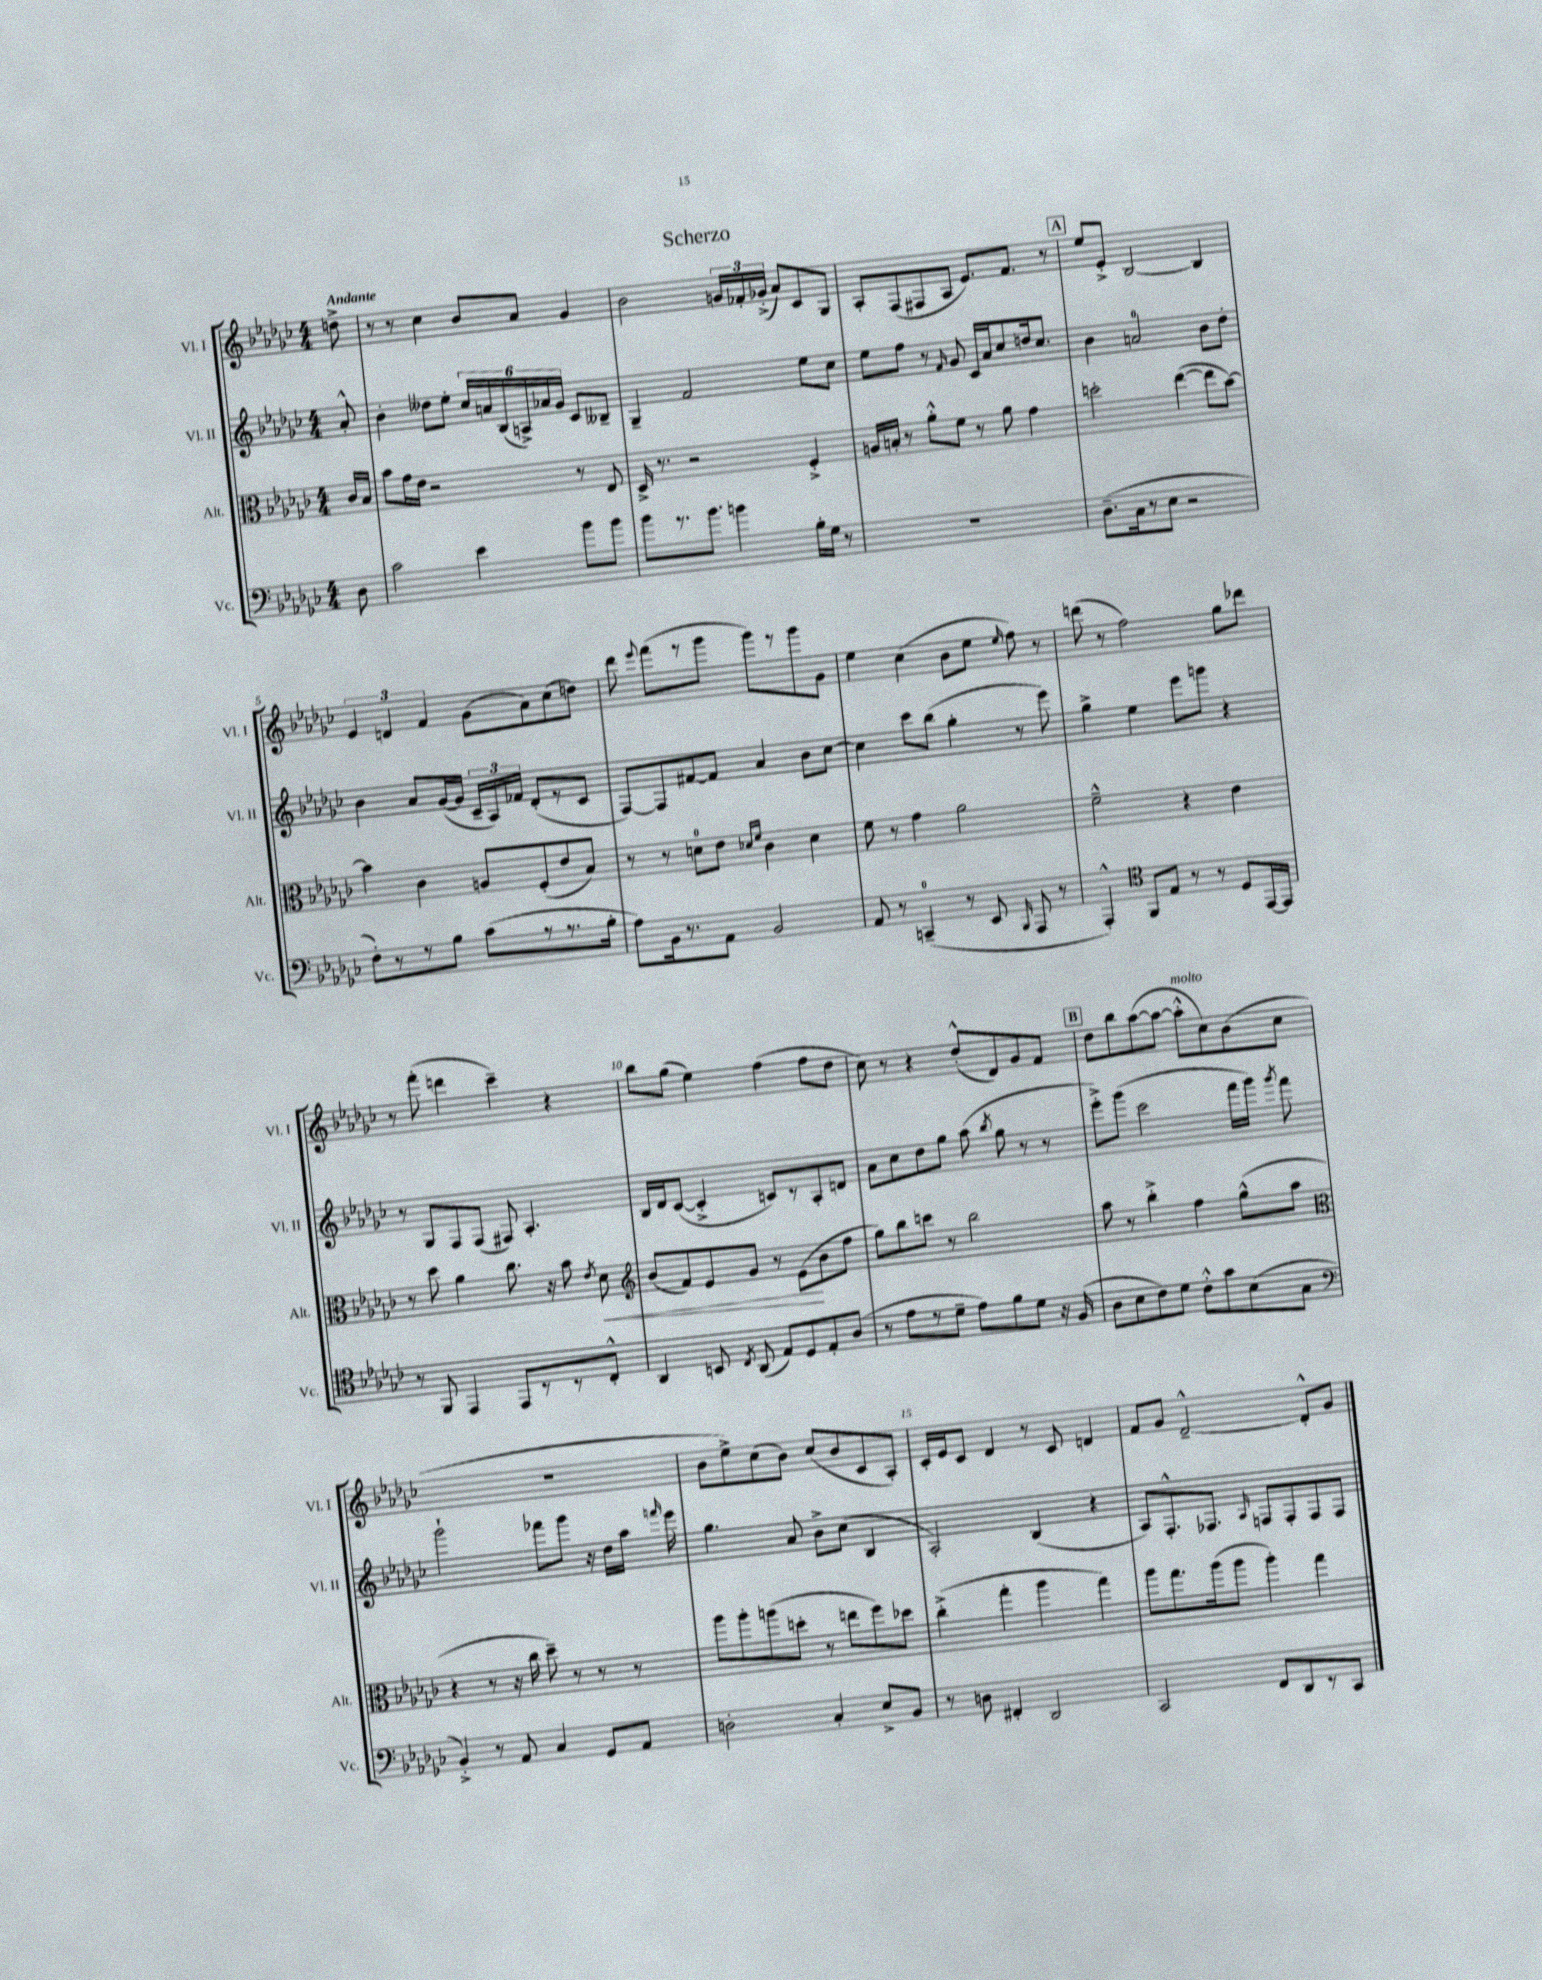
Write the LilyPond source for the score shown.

\header { title = "Scherzo" }
<<
\new StaffGroup <<
\new Staff = "s0" \with { instrumentName = "Vl. I" shortInstrumentName = "Vl. I" } {
    \clef treble \key ges \major \numericTimeSignature \time 4/4 \partial 8 \tempo "Andante"
    \autoBeamOff d''8-> |
    r8 r8 ces''4 bes'8[ aes'8] ges'4 |
    bes'2 \tuplet 3/2 { g'16[ fes'16-. ges'16]-.->( } aes'8[) ces'8 ges8] |
    aes8[-. f8( fis8 aes8] ees'8.[) f'8.] r8 |
    \mark \markup { \box "A" } ees''8[ ees'8]-.-> bes2~ bes4 |
    \tuplet 3/2 { ees'4 d'4 f'4 } ges'8[( aes'8) ces''8( d''8]) |
    des'''8 \appoggiatura { ees'''8 } f'''8[( r8 ges'''8] ges'''8[) r8 ges'''8 ges'8] |
    ees''4 ces''4( bes'8[ ees''8] \grace { ees''16 } f''8) r8 |
    d'''8( r8 f''2) ges''8[ des'''8] |
    r8 f'''8-.( d'''4 ces'''4--) r4 |
    bes''8[ ges''8]( ees''4) f''4( f''8[ des''8] |
    ces''8) r8 r4 des''8[-.-^( des'8) ges'8 f'8] |
    \mark \markup { \box "B" } des''8[ bes''8 aes''8~( aes''8]~ aes''8[-.-^^\markup { \italic "molto" } ces''8) bes'8( ces''8] |
    R1 |
    bes'8[ ees''8->) ces''8( bes'8]) ces''8[( bes'8 ces'8 aes8]-.) |
    ces'16[-. ees'16 ces'8] des'4 r8 ces'8 d'4 |
    f'8[ ges'8] des'2~---^ des'8[-.-^ ges'8] \bar "|." |
}
\new Staff = "s1" \with { instrumentName = "Vl. II" shortInstrumentName = "Vl. II" } {
    \clef treble \key ges \major \numericTimeSignature \time 4/4 \partial 8
    \autoBeamOff aes'8-.-^ |
    bes'4-. deses''8[ ees''8]-. \tuplet 6/4 { ces''16[ a'16 bes16( a16->) aes'16 ges'16] } ces'8[ beses8]-- |
    ges4-- f'2 ees''8[ ces''8] |
    ees''8[ f''8] r8 \grace { f'16 } ges'8 ces'16[ aes'16 ces''8 d''16 ces''8.] |
    \mark \markup { \box "A" } bes'4 a'2-0 bes'8[ des''8]-. |
    bes'4 aes'8[ ges'16~( ges'16] \tuplet 3/2 { ces'16[-- aes16) fes'16] } des'8[-.( r8 ces'8] |
    f8[~) f8 fis'8~ fis'8] aes'4 bes'8[ ces''8]~ |
    ces''4 ces'''8[ bes''8]( ges''4-. r8 ees'''8) |
    ges''4-> ees''4 ees'''8[ g'''8] r4 |
    r8 ges8[ f8 f8]( fis8) aes4.-. |
    bes16[ des'16 ces'8]~( ces'4-.-> c'8[) r8 aes8-. d'8] |
    aes'8[ ces''8 des''8 ges''8] aes''8( \acciaccatura { bes''8 } ges''8 r8 r8 |
    \mark \markup { \box "B" } ees'''8[-.->) ges'''8]( ces'''2 f'''16[ ges'''16]) \acciaccatura { ges'''8 } f'''8 |
    ges'''2-! fes'''8[ ges'''8] r16 des''16[ aes''16] \grace { f'''16 } ees'''16 |
    ges''4. aes'8 bes'8[-> ces''8]( bes4 |
    aes2-.) bes4( r4 |
    aes8[) f8.-.-^ fes8.] \grace { aes16 } f8[ f8-. f8 f8] \bar "|." |
}
\new Staff = "s2" \with { instrumentName = "Alt." shortInstrumentName = "Alt." } {
    \clef alto \key ges \major \numericTimeSignature \time 4/4 \partial 8
    \autoBeamOff ces'16[ bes16] |
    bes'8[ ges'16 ees'16] r2 r8 ees8 |
    des16-> r8. r2 f4-.-> |
    a16[ b16]-. r8 aes'8[-.-^ f'8] r8 aes'8 ges'4 |
    \mark \markup { \box "A" } d''2-. ees''4~( ees''8[ bes'8]~) |
    bes'4 ces'4 a8[ f8-.( ees'8 bes8]) |
    r8 r8 d'8[-0 ees'8] \grace { des'16[ f'16] } ces'4 des'4 |
    f'8 r8 ges'4 aes'2 |
    f'2---^ r4 ees'4 |
    r8 des''8 aes'4 ces''8. r16 bes'8 \acciaccatura { ees'8 } des'8\< |
    \clef treble bes'8[( f'8) ees'8 ges'8] r8 ees'8[\!( bes'8 f''8] |
    ges''8[) bes''8 c'''8] r8 bes''2 |
    \mark \markup { \box "B" } aes''8 r8 bes''4-.-> f''4 ges''8[-^( aes''8] |
    \clef alto r4 r8 r16 ces''16 des''8--) r8 r8 r8 |
    aes''8[ aes''8-. a''8( d''8]-. r8 e''8[ f''8) des''8] |
    ces''4-.->( ges''4-. aes''4 ges''4) |
    aes''8[ ges''8. aes''16( aes''8] aes''4-.) ges''4 \bar "|." |
}
\new Staff = "s3" \with { instrumentName = "Vc." shortInstrumentName = "Vc." } {
    \clef bass \key ges \major \numericTimeSignature \time 4/4 \partial 8
    \autoBeamOff des8 |
    ces'2 ees'4 bes'8[ bes'8] |
    bes'8[ r8. bes'8.] b'4 bes16[-. ges16] r8 |
    R1 |
    \mark \markup { \box "A" } des8.[--( ces16 r8 ees8] r2 |
    f8[-.) r8 r8 bes8] ces'8[( r8 r8. bes16]-. |
    aes8[) bes,16 r8. aes,8] bes,2 |
    aes,8 r8 c,4-0--( r8 ees,8 \grace { bes,,16 } aes,,8 r8 |
    aes,,4-.-^) \clef tenor f,8[ ees8] r8 r8 des8[ ees,16~ ees,16] |
    r8 f,8 ees,4 ees,8[ r8 r8 ces8]-.-^ |
    aes,4 b,8 \acciaccatura { ces8 } aes,8( ees8[) des8 ees8-. aes8]( |
    r8 ees'8[ r8 des'8]-- ees'8[) f'8 des'8] r16 f16( |
    \mark \markup { \box "B" } aes8[ bes8 ces'8) des'8] ces'8[-.-^ ges'8 bes8( ges8] |
    \clef bass bes,4-.->) r8 aes,8 ces4 ges,8[ aes,8] |
    d2-. ces4-. ees8[-> bes,8] |
    r8 d8 fis,4-. des,2 |
    ces,2 f,8[ des,8 r8 ces,8] \bar "|." |
}
>>
>>
\layout { \context { \Score \override BarNumber.break-visibility = ##(#f #t #t) barNumberVisibility = #(every-nth-bar-number-visible 5) } }
